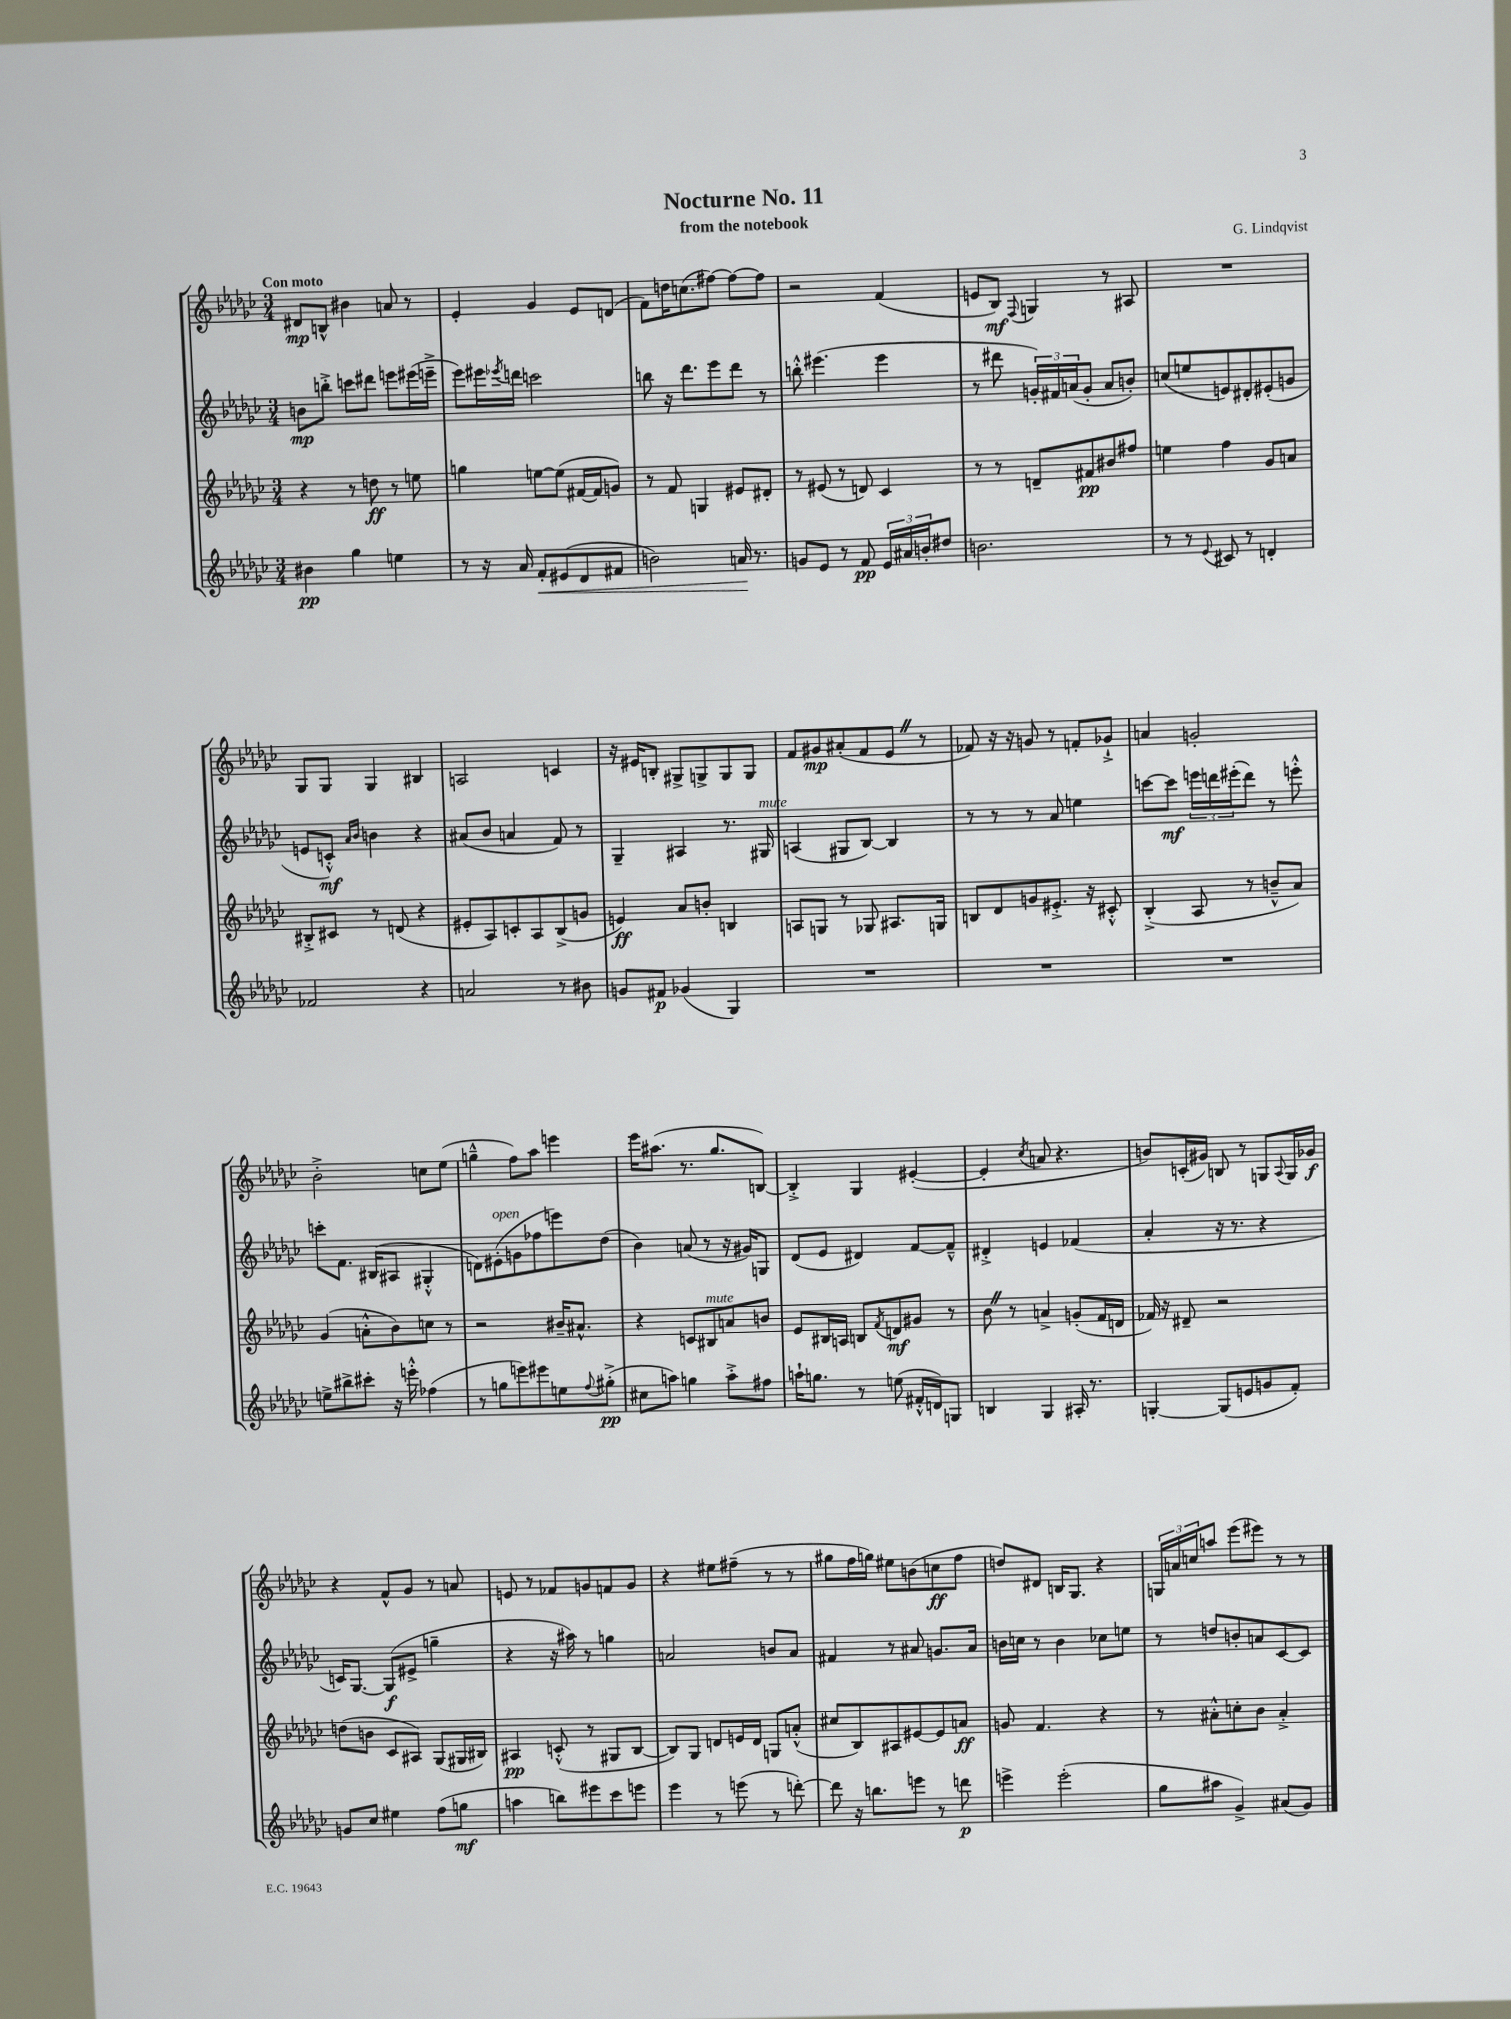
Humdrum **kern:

**kern	**kern	**kern	**kern
*staff4	*staff3	*staff2	*staff1
*clefG2	*clefG2	*clefG2	*clefG2
*k[b-e-a-d-g-c-]	*k[b-e-a-d-g-c-]	*k[b-e-a-d-g-c-]	*k[b-e-a-d-g-c-]
*M3/4	*M3/4	*M3/4	*M3/4
4b#	4r	8b	8d#
.	.	8bb'^	8B^^
4gg-	8r	8ccc	4b#
.	8dd	8ddd#	.
4ee	8r	8eee	8a
.	8ee	(16eee#	8r
.	.	16eee~^	.
=	=	=	=
8r	4gg	8eee-)	4e-'
16r	.	16eee#	.
.	.	8qeee-	.
16a-	.	16ddd	.
8f'	[8ee	2ccc	4g-
(8e#	(8ee]	.	.
8d-	[16f#	.	8e-
.	16f#]	.	.
8f#	8g)	.	(8d
=	=	=	=
2b)	8r	8bb	8f)
.	8f	16r	16dd
.	.	8.ddd-	(8.cc
.	4G	.	.
.	.	8eee-	[8ff#)
16a	8e#	8ddd-	8ff#_
8.r	.	.	.
.	8d#'	8r	8ff#]
=	=	=	=
8g	8r	8bb'^^	2r
8e-	(8e#	(4.eee#	.
8r	8r	.	.
8f	8d)	.	.
24e-	4c-	4eee#	(4f
24a#	.	.	.
24b'	.	.	.
8dd#	.	.	.
=	=	=	=
2.b	8r	8r	8e
.	8r	8ddd#	8B-)
.	.	.	8qqF
.	8d~	24g')	4G
.	.	24f#	.
.	.	(24a	.
.	8f#	8g'	.
.	8b#	8a	8r
.	8ff#	8b')	8A#
=	=	=	=
8r	4ee	(8cc	2.r
8r	.	8ee	.
8qqe-	.	.	.
8c#	4ff	8e)	.
8r	.	8d#'	.
4d'	8g-	(8e#'	.
.	8a	8g	.
=	=	=	=
2f-	8B#'^	8e	8G-
.	8c#	8c'^^)	8G-
.	.	16qqa-	.
.	.	16qqb-	.
.	8r	4b	4G-
.	(8d	.	.
4r	4r	4r	4B#
=	=	=	=
2a	8e#'	(8a#	2A
.	8A-)	8b-	.
.	8c'	4a	.
.	8A-	.	.
8r	(8B-^	8f)	4c
8b#	8g	8r	.
=	=	=	=
8g	4e)	4G-~	16r
.	.	.	16e#
8f#	.	.	8B'
(4g-	8a-	4A#	8G#^
.	8b'	.	8G^
4G-)	4B	8.r	8G
.	.	.	8G
.	.	16G#	.
=	=	=	=
2.r	8A	(4A	8f
.	8G	.	8g#
.	8r	8G#	(8a#'
.	8G-	[8B-)	8f
.	8.A#	4B-]	8e-
.	.	.	8r
.	16G	.	.
=	=	=	=
2.r	8B	8r	8f-)
.	8d-	8r	16r
.	.	.	16r
.	8g	8r	8g
.	8.e#'^	8a-	8r
.	.	4ee	8f'
.	16r	.	.
.	8c#'^^	.	8g-`^
=	=	=	=
2.r	(4B-'^	[8ccc	4a
.	.	8ccc]	.
.	8A-	24eee	2g'
.	.	24ddd	.
.	.	(24eee#'	.
.	8r	8ddd)	.
.	8b~^^	8r	.
.	8a-)	8eee'^^	.
=	=	=	=
8ee^	(4g-	8ccc'	2b-'^
8bb#^	.	8.f	.
8ccc#'	8a'^^	.	.
.	.	(16B#	.
16r	8b-)	8A#	.
16eee'^^	.	.	.
(4ff-	8cc	4G#'^^	8cc
.	8r	.	(8ee-
=	=	=	=
8r	2r	8d)	4gg~^^
8gg	.	(8e#'	.
8eee)	.	8g	8ff)
8eee#	.	8ff-	8aa-
8ee	16b#~	8eee)	4eee
.	8.a#^^	.	.
8qqff	.	.	.
(8gg#'^	.	(8dd-	.
=	=	=	=
8cc#	4r	4b-)	16eee-
.	.	.	(8.aa#
8aa)	.	.	.
4gg	8c	(8a	8.r
.	8B#	8r	.
.	.	.	8.gg-
8aa'^	8a	16r	.
.	.	16g#)	.
8ff#	8b	8G	[8B)
=	=	=	=
16aa`	8e-	(8d-	4B'^]
8.gg	.	.	.
.	16B#	8e-	.
.	16A	.	.
8r	8B	4d#)	4G-
.	8qf	.	.
(8ee	8d	.	.
16f#'^^	8g#	[8f	([4e#'
16d)	.	.	.
8G	8r	8f~^^]	.
=	=	=	=
4B	8b-	4d#'^	4e#']
.	8r	.	.
.	.	.	8qcc-
4G-	4a^	4e	8a
.	.	.	4.r
16A#'	(8g'	(4f-	.
8.r	.	.	.
.	16f	.	.
.	16d	.	.
=	=	=	=
[4G'	16f-)	4a-'	8b)
.	16r	.	.
.	8d#~	.	(16c'
.	.	.	16g#)
(8G]	2r	16r	8B
.	.	8.r	.
8e	.	.	8r
8g	.	4r	8G
.	.	.	8qqA-
8f')	.	.	16G
.	.	.	16g-
=	=	=	=
8g	(8dd	16c)	4r
.	.	[8.G-	.
8cc-	8b	.	.
4ee#	8c-	(8G-]	8f^^
.	8A#)	8e#^	8g-
(8ff	(8G-	4gg~	8r
8gg	16G#	.	8a
.	16B#)	.	.
=	=	=	=
4aa	4A#	4r	8e
.	.	.	8r
8bb)	(8c'^^	16r	8f-
.	.	16aa#)	.
8eee#	8r	8r	8g
8ccc-	8G#	4gg	8f
8eee	[8B-	.	8g
=	=	=	=
4eee-	8B-])	2a	4r
.	8G-	.	.
8r	8d	.	8ee#
(8eee	16e	.	(8ff#~
.	16d	.	.
8r	8G	8b	8r
[8ddd')	(8a'^^	8a	8r
=	=	=	=
8ddd]	8cc#	4f#	8gg#
16r	8B-)	.	16ff
8.bb	.	.	16gg)
.	8A#	8r	8ee#
8eee	[8e#	8a#	(8b
8r	8e#]	8.g	8cc
8ddd	8a	.	8ff
.	.	16a#	.
=	=	=	=
4eee^	8g	16b	8dd)
.	.	16cc	.
.	4.f	8r	8d#
(2eee'	.	4b	16B
.	.	.	8.G-
.	4r	8cc-	4r
.	.	8ee	.
=	=	=	=
8gg-	8r	8r	24G
.	.	.	24a
.	.	.	24cc
8aa#	8a#'^^	8dd	8aa
4g-^)	8cc'	8b'	(8eee-
.	8b-	8a	8eee#)
(8a#	4a#'^	[8c-	8r
8g-)	.	8c-]	8r
==	==	==	==
*-	*-	*-	*-
